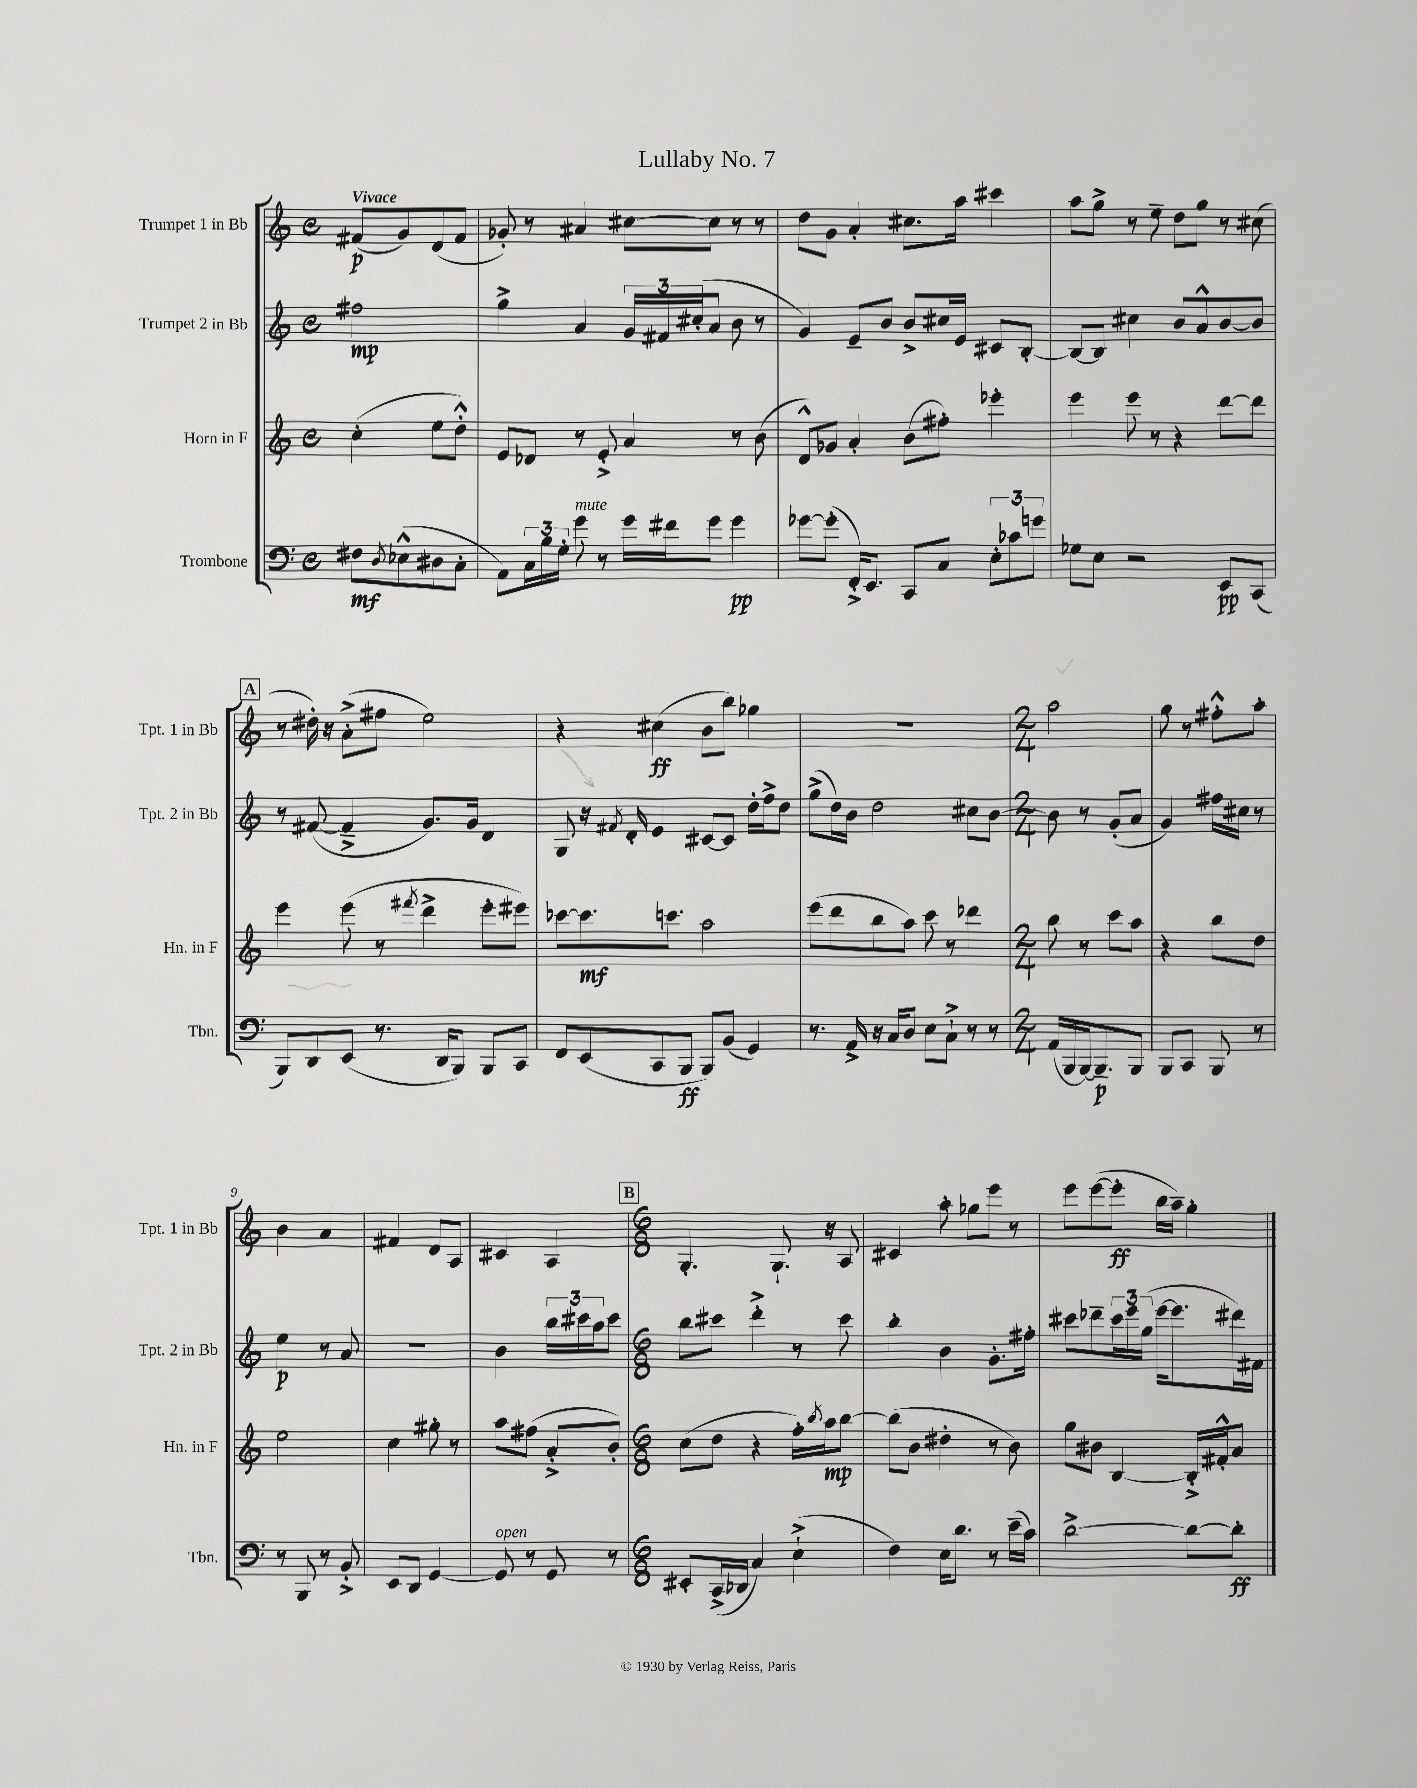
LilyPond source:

\header { title = "Lullaby No. 7" }
<<
\new StaffGroup <<
\new Staff = "s0" \with { instrumentName = "Trumpet 1 in Bb" shortInstrumentName = "Tpt. 1 in Bb" } {
    \clef treble \key c \major \defaultTimeSignature \time 4/4 \partial 2 \tempo "Vivace"
    fis'8\p( g'8) d'8( fis'8 |
    ges'8-.) r8 ais'4 cis''8~ cis''8 r8 r8 |
    d''8 g'8 a'4-. cis''8. a''16 cis'''4 |
    a''8 g''8-> r8 e''8-- d''8 g''8 r8 cis''8( |
    \mark \markup { \box "A" } r8 dis''16-.) r16 a'8-.->( fis''8 e''2) |
    r4 cis''4\ff( b'8 b''8) ges''4 |
    R1 |
    \numericTimeSignature \time 2/4 a''2 |
    g''8 r8 fis''8-.-^ a''8-. |
    b'4 a'4 |
    fis'4 d'8 a8 |
    cis'4 a4 |
    \mark \markup { \box "B" } \numericTimeSignature \time 6/8 g4.-. g8.-! r16 a8 |
    cis'4 a''8-. ges''8 e'''8 r8 |
    e'''8 e'''8~( e'''8-.\ff b''16 a''16--) g''4-. \bar "|." |
}
\new Staff = "s1" \with { instrumentName = "Trumpet 2 in Bb" shortInstrumentName = "Tpt. 2 in Bb" } {
    \clef treble \key c \major \defaultTimeSignature \time 4/4 \partial 2
    fis''2\mp |
    g''4-> a'4 \tuplet 3/2 { g'16 fis'16 cis''16-.( } a'8 b'8 r8 |
    g'4) e'8-- b'8 b'8-> cis''16 e'16 cis'8 b8~-. |
    b8~ b8 cis''4 b'8 a'8-^ b'8~ b'8 |
    \mark \markup { \box "A" } r8 fis'8~( fis'4---> g'8.) g'16 d'4 |
    g8 r16 \acciaccatura { fis'8 } d'16-. e'4 cis'8~ cis'8 d''16-. f''16-> d''8 |
    g''8->( d''16) b'16 d''2 cis''8 b'8~ |
    \numericTimeSignature \time 2/4 b'8 r8 g'8-.( a'8 |
    g'4) fis''16 cis''16 r8 |
    e''4\p r8 a'8 |
    R2 |
    b'4 \tuplet 3/2 { b''16 cis'''16 a''16 } cis'''8 |
    \mark \markup { \box "B" } \numericTimeSignature \time 6/8 b''8 cis'''8 d'''4-.-> r8 cis'''8 |
    b''4-. b'4 g'8.-. fis''16-. |
    cis'''8 des'''8-- \tuplet 3/2 { cis'''16 e'''16 g''16( } e'''16~ e'''8. dis'''16) fis'16 \bar "|." |
}
\new Staff = "s2" \with { instrumentName = "Horn in F" shortInstrumentName = "Hn. in F" } {
    \clef treble \key c \major \defaultTimeSignature \time 4/4 \partial 2
    c''4-.( e''8 d''8-.-^) |
    e'8 des'8 r8 e'8-.-> a'4 r8 b'8( |
    d'8-^) ges'8 a'4-. b'8( fis''8-.) ees'''4-. |
    e'''4 e'''8 r8 r4 d'''8~ d'''8 |
    \mark \markup { \box "A" } e'''4 e'''8( r8 \acciaccatura { fis'''8 } d'''4-> e'''8-. eis'''8) |
    ces'''8~ ces'''8.\mf c'''8. a''2 |
    e'''8( d'''8 b''8 a''8) c'''8 r8 des'''4 |
    \numericTimeSignature \time 2/4 b''8 r8 c'''8 a''8 |
    r4 b''8 d''8 |
    e''2 |
    c''4 gis''8-. r8 |
    a''8 fis''8( a'8-.-> b'8-.) |
    \mark \markup { \box "B" } \numericTimeSignature \time 6/8 c''8( d''8 r4 f''16-.) \acciaccatura { b''8 } a''16\mp b''8~ |
    b''8( b'8 dis''4-. r8 b'8) |
    g''8 bis'8 b4~ b16-.-> fis'16-.-^ a'8 \bar "|." |
}
\new Staff = "s3" \with { instrumentName = "Trombone" shortInstrumentName = "Tbn." } {
    \clef bass \key c \major \defaultTimeSignature \time 4/4 \partial 2
    fis8\mf \acciaccatura { d8 } ees8-^( dis8 c8-. |
    a,8) \tuplet 3/2 { c16 b16 g16-. } g'8^\markup { \italic "mute" } r8 g'16 fis'16 g'8 g'4\pp |
    ges'8~ ges'8-.( f,16-.->) e,8. c,8 c8 \tuplet 3/2 { e8-. ces'8 g'8 } |
    ges8 e8 r2 e,8\pp c,8( |
    \mark \markup { \box "A" } b,,8) d,8 e,8( r8. d,16 b,,8) b,,8 c,8 |
    f,8 e,8( c,8 b,,8\ff b,,8) b,8( g,4) |
    r8. a,16-> r16 c16 d8 e8 c8-!-> r8 r8 |
    \numericTimeSignature \time 2/4 a,16( b,,16 b,,16~) b,,8.--\p b,,8 |
    b,,8 c,8 b,,8 r8 |
    r8 b,,8 r8 b,8-.-> |
    e,8 d,8 g,4~ |
    g,8^\markup { \italic "open" } r8 g,8 r8 |
    \mark \markup { \box "B" } \numericTimeSignature \time 6/8 eis,8-. c,16->( des,16 c4) e4-!->( |
    f4) e16 d'8. r8 e'16--( c'16) |
    d'2~-> d'8~ d'8-.\ff \bar "|." |
}
>>
>>
